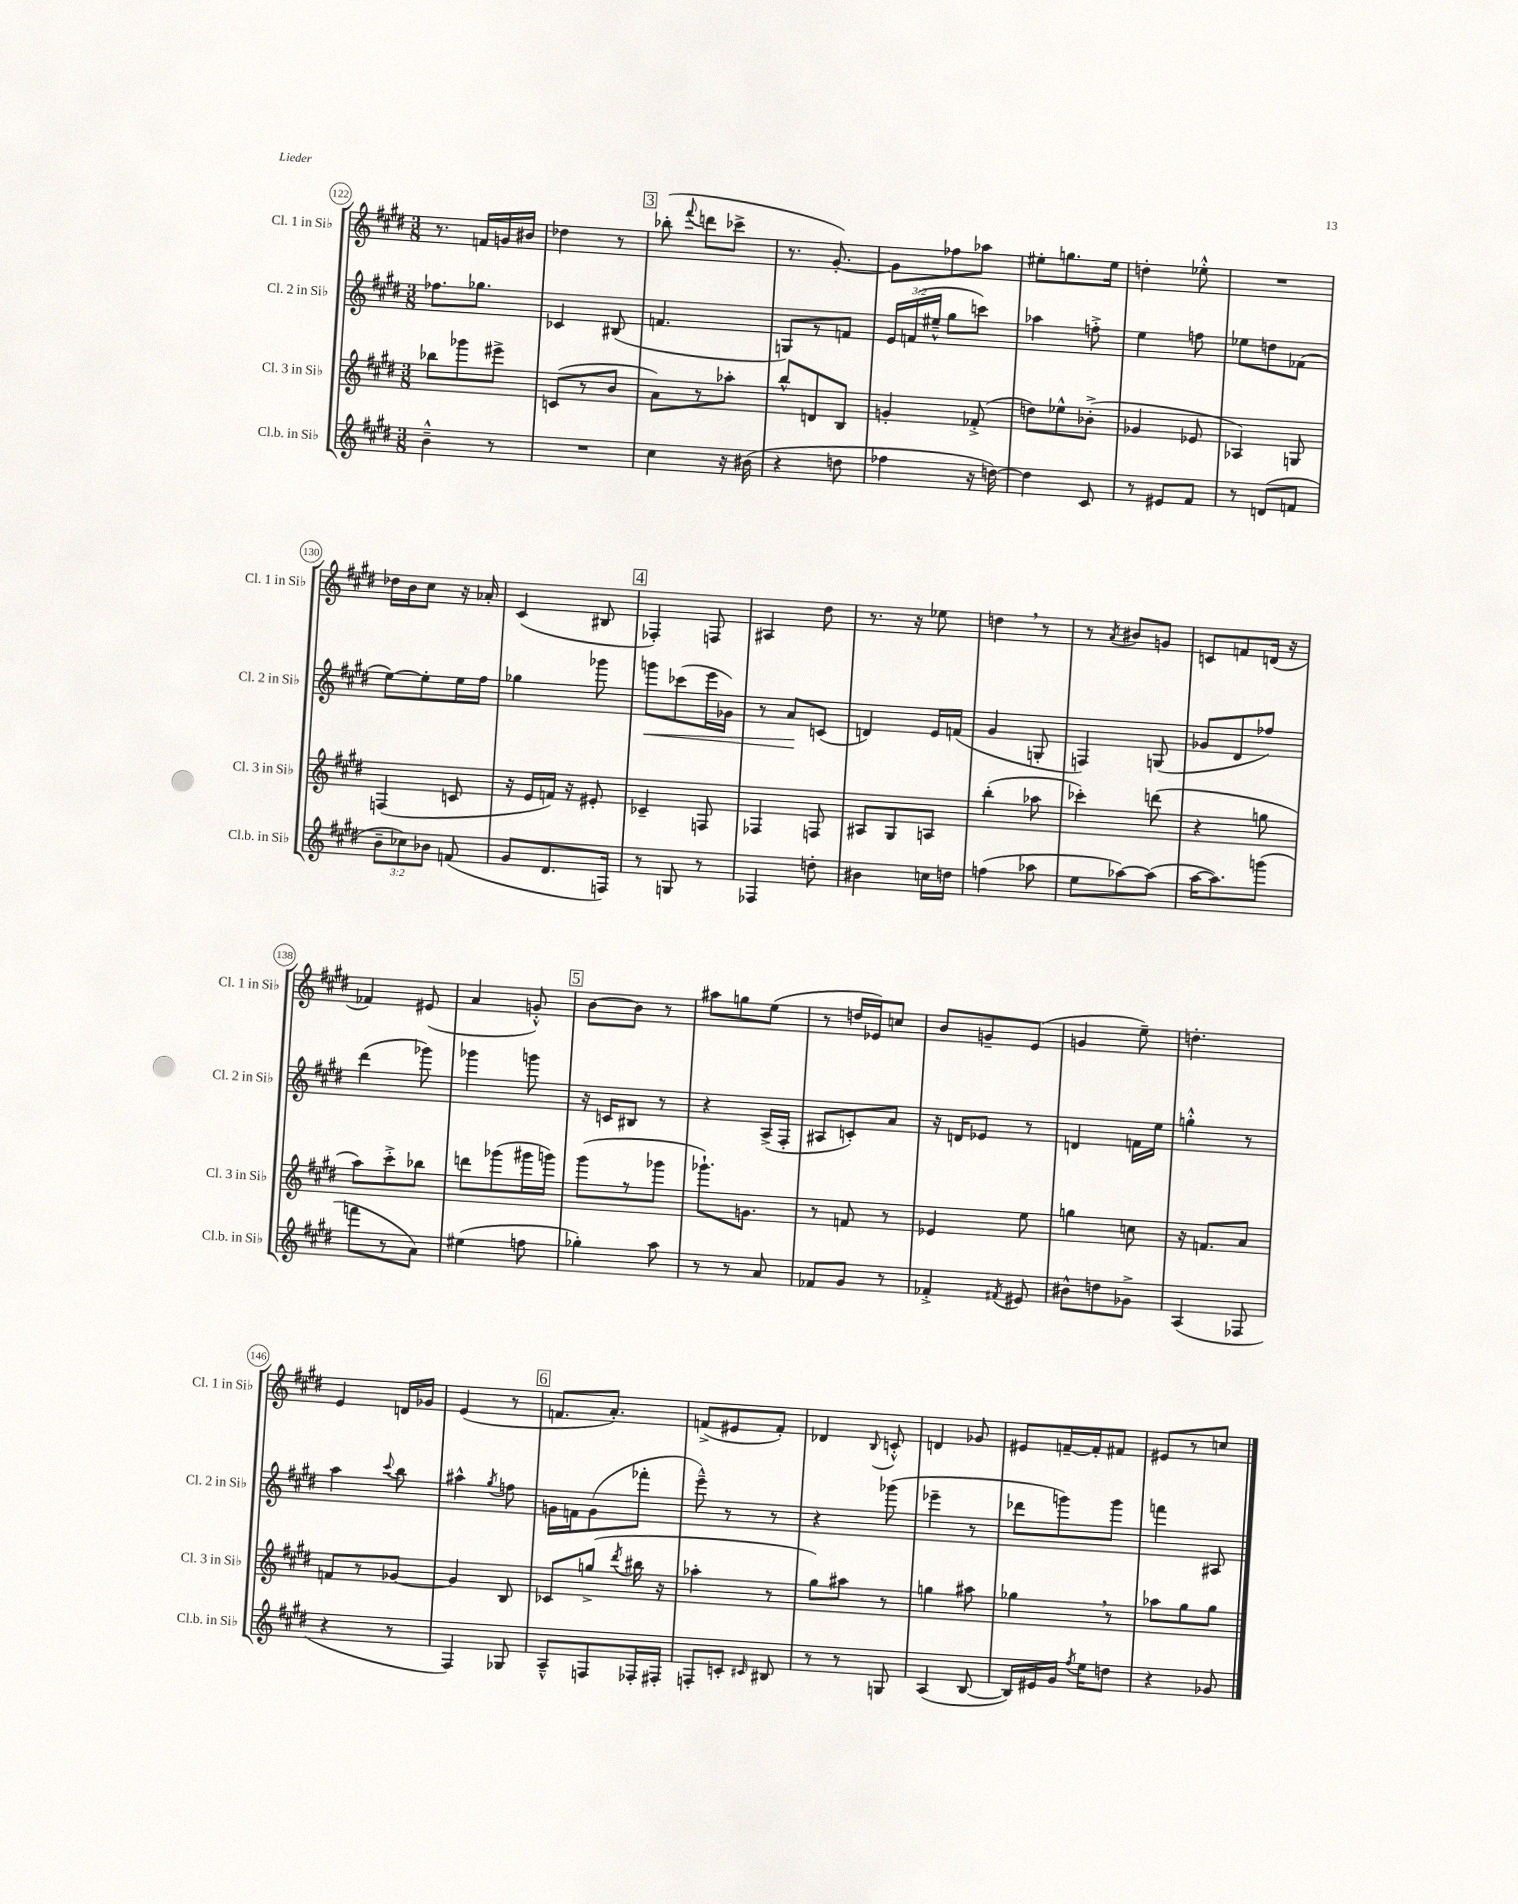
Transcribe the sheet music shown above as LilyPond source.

<<
\new StaffGroup <<
\new Staff = "s0" \with { instrumentName = "Cl. 1 in Sib" shortInstrumentName = "Cl. 1 in Sib" } {
    \clef treble \key e \major \numericTimeSignature \time 3/8
    \autoBeamOff r8. f'16[ g'16 bis'16] |
    des''4 r8 |
    \mark \markup { \box "3" } bes''8-.( \appoggiatura { fis'''8 } d'''8[ ces'''8]-> |
    r8. gis'8.~-.) |
    gis'8[ fes''8 aes''8] |
    eis''8[-. g''8. eis''16] |
    d''4-. ees''8-.-^ |
    R4. |
    des''16[ b'16 cis''8] r16 aes'16-. |
    cis'4( bis8 |
    \mark \markup { \box "4" } fes4-.) f8 |
    ais4 dis''8 |
    r8. r16 ees''8 |
    d''4 \breathe r8 |
    r8 \acciaccatura { a'8 } bis'8[ g'8] |
    c'8[ f'8 d'16]( r16 |
    fes'4) eis'8( |
    a'4 g'8-.-^) |
    \mark \markup { \box "5" } b'8[~ b'8] r8 |
    ais''8[ g''8 e''8]( |
    r8 d''16[ ees'16) c''8] |
    b'8[ g'8-- e'8]( |
    g'4 e''8--) |
    d''4.-. |
    e'4 d'16[ ges'16] |
    e'4( r8 |
    \mark \markup { \box "6" } f'8.[ a'8.]-.) |
    f'8[->( eis'8 f'8]-.) |
    des'4 \appoggiatura { b8 } c'8-.-^ |
    d'4 ges'8 |
    eis'8[ f'16~-- f'16-. fis'8] |
    eis'8[ r8 c''8] \bar "|." |
}
\new Staff = "s1" \with { instrumentName = "Cl. 2 in Sib" shortInstrumentName = "Cl. 2 in Sib" } {
    \clef treble \key e \major \numericTimeSignature \time 3/8 \override Staff.TupletNumber.text = #tuplet-number::calc-fraction-text
    \autoBeamOff fes''8.[ ges''8.] |
    ces'4 bis8( |
    \mark \markup { \box "3" } f'4. |
    g8[) r8 f'8] |
    \tuplet 3/2 { e'16[ f'16( eis''16]---^ } gis''8[ c'''8]) |
    aes''4 f''8-.-> |
    e''4 f''8 |
    ees''8[ d''8 fes'8]( |
    e''8[~) e''8-. e''16 fis''16] |
    ges''4 ges'''8 |
    \mark \markup { \box "4" } g'''8[\< ces'''8( e'''16 ges'16]) |
    r8 a'8[\! c'8]( |
    d'4) e'16[ f'16]( |
    gis'4 g8-. |
    f4) g8( |
    ges'8[ dis'8 fes''8]) |
    dis'''4( ges'''8) |
    ges'''4 g'''8 |
    \mark \markup { \box "5" } r16 c'16[ bis8] r8 |
    r4 a16[->( fis16]-. |
    ais8[ c'8-.) a'8] |
    r16 d'16[ ees'8] r8 |
    d'4 f'16[ e''16] |
    g''4-.-^ r8 |
    a''4 \appoggiatura { cis'''8 } b''8 |
    ais''4-^ \acciaccatura { gis''8 } f''8 |
    \mark \markup { \box "6" } g'16[ f'16 g'8( fes'''8]-. |
    e'''8---^) r8 r8 |
    r4 ges'''8( |
    ees'''4-- r8 |
    des'''8[ g'''8) g'''8] |
    f'''4 ais8 \bar "|." |
}
\new Staff = "s2" \with { instrumentName = "Cl. 3 in Sib" shortInstrumentName = "Cl. 3 in Sib" } {
    \clef treble \key e \major \numericTimeSignature \time 3/8
    \autoBeamOff bes''8[ ges'''8 eis'''8]-> |
    c'8[( r8 b'8] |
    \mark \markup { \box "3" } a'8[) r8 aes''8]-. |
    b''8[-^ d'8 b8] |
    g'4-. fes'8-.->( |
    d''8[) ees''8-^ bes'8]-.->( |
    ges'4 ees'8 |
    aes4) g8 |
    f4( c'8 |
    r16 e'16[ f'16]) r16 eis'8-. |
    \mark \markup { \box "4" } ces'4-- f8 |
    fes4 f8 |
    ais8[ gis8 a8] |
    b''4-.( aes''8 |
    ces'''4-.) d'''8( |
    r4 g''8 |
    a''8[) cis'''8-.-> bes''8] |
    d'''8[ ges'''8( gis'''16 g'''16]) |
    \mark \markup { \box "5" } gis'''8[( r8 ges'''8] |
    ges'''8.[-!) g'8.] |
    r8 f'8 r8 |
    ees'4 e''8 |
    g''4 c''8 |
    r16 f'8.[ a'8] |
    f'8[ r8 ges'8]~ |
    ges'4 b8 |
    \mark \markup { \box "6" } ces'8[ g''8]->( \acciaccatura { dis'''8 } bis''16 r16 |
    aes''4-. r8 |
    gis''8[) ais''8] r8 |
    g''4 ais''8 |
    ges''4 \breathe r8 |
    aes''8[ gis''8 gis''8] \bar "|." |
}
\new Staff = "s3" \with { instrumentName = "Cl.b. in Sib" shortInstrumentName = "Cl.b. in Sib" } {
    \clef treble \key e \major \numericTimeSignature \time 3/8 \override Staff.TupletNumber.text = #tuplet-number::calc-fraction-text
    \autoBeamOff b'4---^ r8 |
    R4. |
    \mark \markup { \box "3" } cis''4 r16 bis'16( |
    r4 d''8 |
    fes''4 r16 d''16~) |
    d''4 cis'8 |
    r8 eis'8[ fis'8] |
    r8 d'8[( f'8] |
    \tuplet 3/2 { b'8[-- ces''8) bes'8] } f'8( |
    gis'8[ dis'8. f16]) |
    \mark \markup { \box "4" } r8 g8 r8 |
    fes4 d''8-. |
    bis'4 c''16[ d''16] |
    f''4( aes''8 |
    e''8[ aes''8~) aes''8]( |
    a''16[~ a''8.) g'''8]( |
    f'''8[ r8 a'8]) |
    eis''4( f''8 |
    \mark \markup { \box "5" } ges''4-.) a''8 |
    r8 r8 a'8 |
    fes'8[ gis'8] r8 |
    fes'4-.-> \acciaccatura { fis'8 } eis'8 |
    bis'8[-^ d''8 ges'8]-> |
    a4( fes8 |
    r4 r8 |
    fis4) ges8 |
    \mark \markup { \box "6" } a8[---^ f8 fes16-. fis16]-. |
    f8[-. c'8]-. \grace { cis'16 } bis8 |
    r8 r8 g8 |
    a4( b8~ |
    b16[) eis'16 gis'16] \acciaccatura { fis''8 } e''16[ d''8] |
    r4 ges'8 \bar "|." |
}
>>
>>
\layout { \context { \Score currentBarNumber = #122 \override BarNumber.stencil = #(make-stencil-circler 0.1 0.3 ly:text-interface::print) } }
